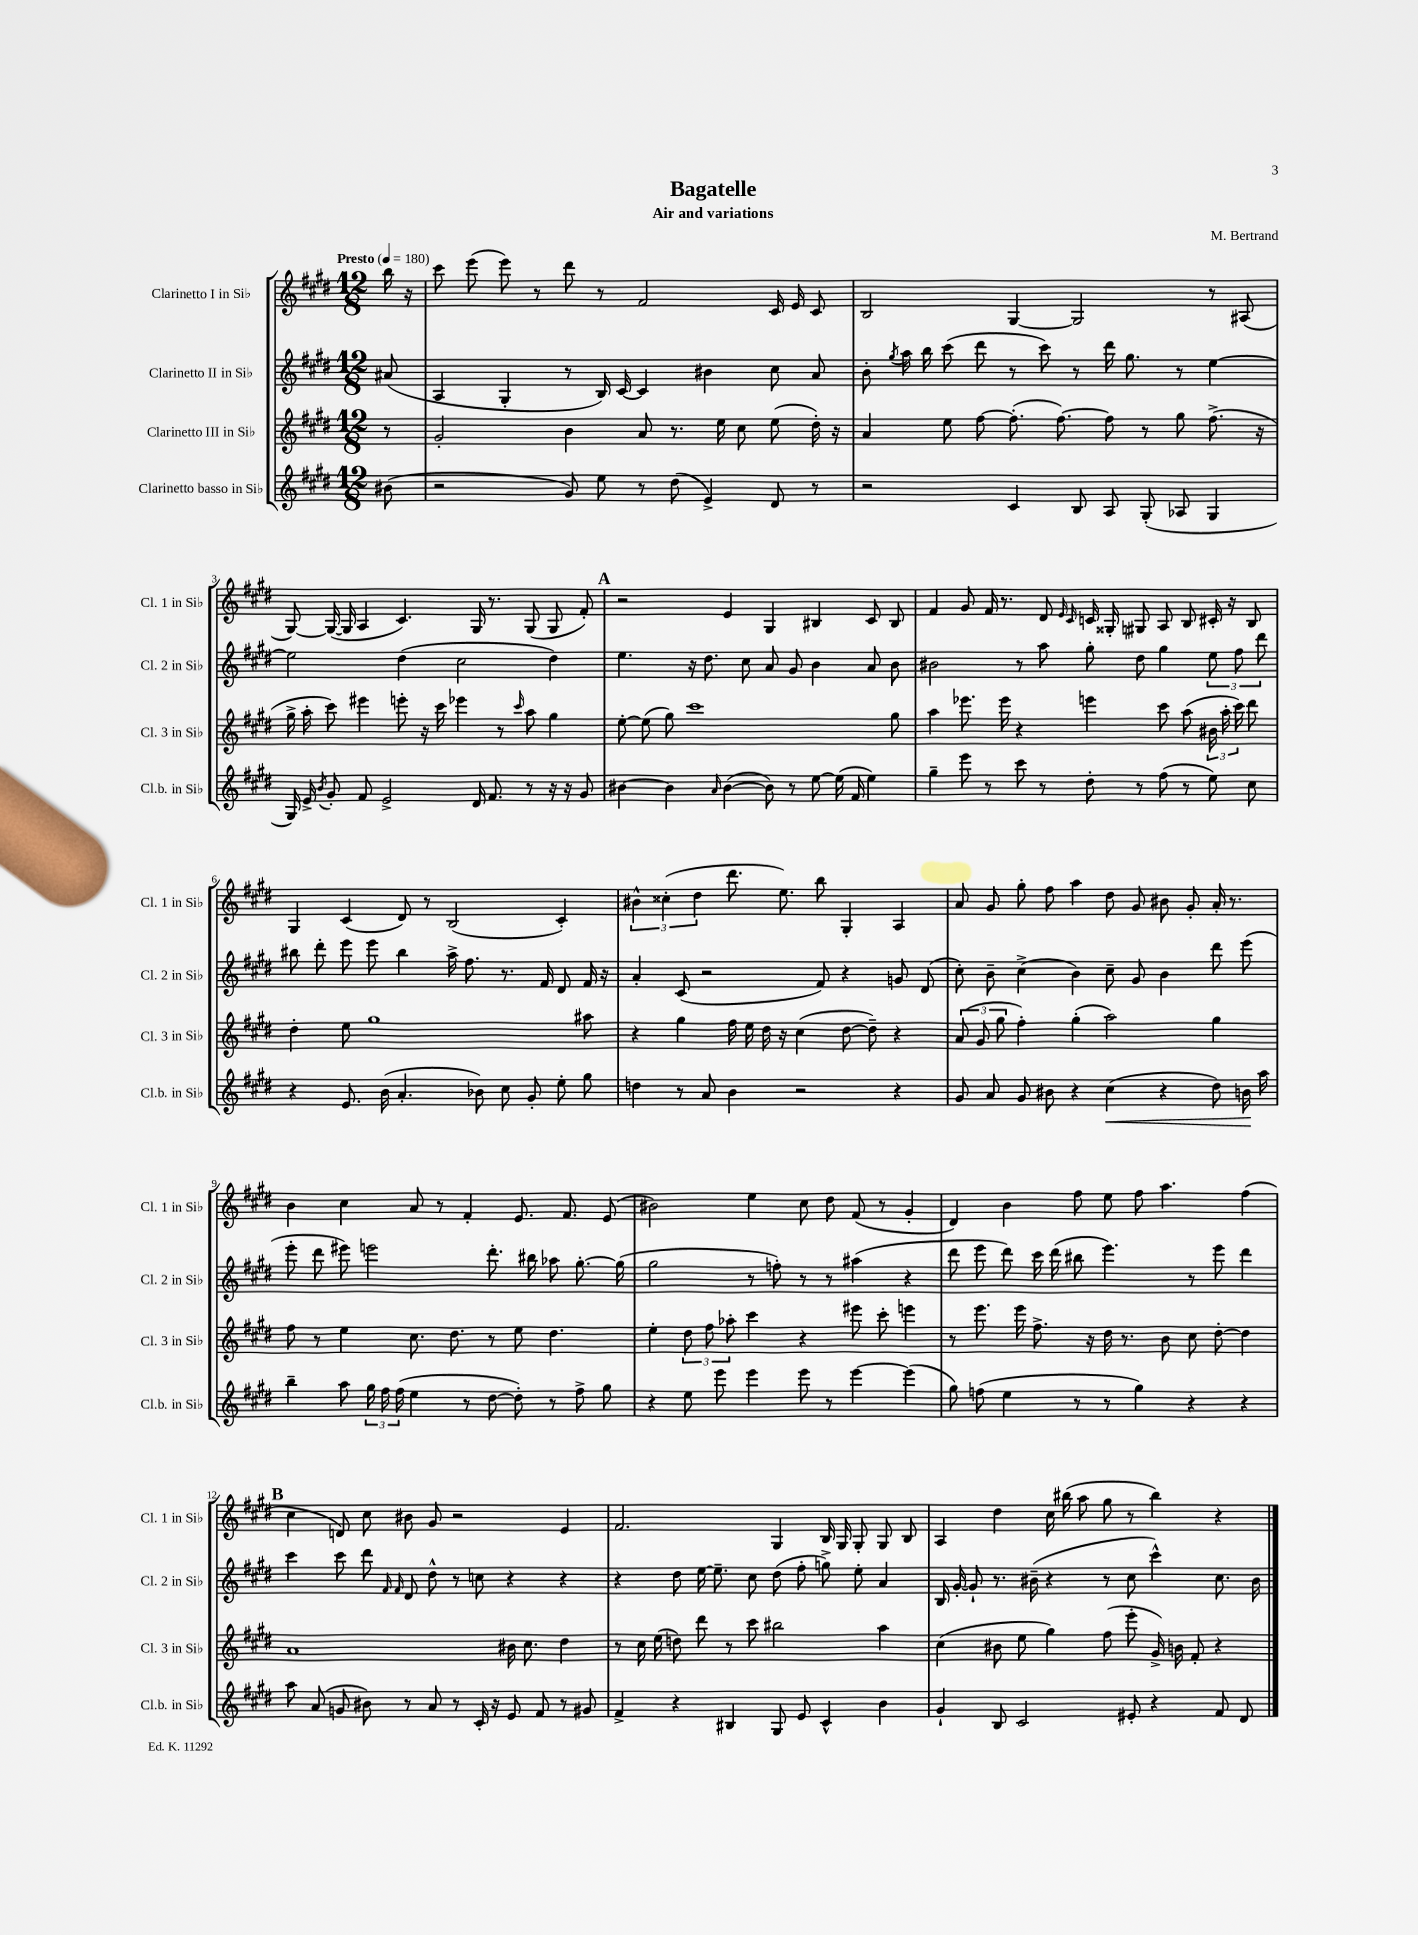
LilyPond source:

\header { title = "Bagatelle" composer = "M. Bertrand" subtitle = "Air and variations" }
<<
\new StaffGroup <<
\new Staff = "s0" \with { instrumentName = "Clarinetto I in Sib" shortInstrumentName = "Cl. 1 in Sib" } {
    \clef treble \key e \major \numericTimeSignature \time 12/8 \partial 8 \tempo "Presto" 4 = 180
    \autoBeamOff b''16 r16 |
    cis'''8 e'''8( e'''8) r8 dis'''8 r8 fis'2 cis'16 e'16 cis'8 |
    b2 gis4~ gis2 r8 ais8( |
    gis8~) gis16~( gis16 a4 cis'4.) gis16 r8. gis8( gis8 fis'8-.) |
    \mark \markup { \bold "A" } r2 e'4 gis4 bis4 cis'8 bis8 |
    fis'4 gis'8 fis'16 r8. dis'8 \grace { e'16 cis'16 } c'16 gisis16-. gis8 a8 b8 cis'16-. r16 b8 |
    gis4 cis'4( dis'8) r8 b2( cis'4-.) |
    \tuplet 3/2 { bis'4-^ cisis''4-.( dis''4 } dis'''8. e''8.) b''8 gis4-. a4 |
    a'8 gis'8 gis''8-. fis''8 a''4 dis''8 gis'8 bis'8 gis'8-. a'16-. r8. |
    b'4 cis''4 a'8 r8 fis'4-. e'8. fis'8. e'8( |
    bis'2) e''4 cis''8 dis''8 fis'8( r8 gis'4-. |
    dis'4) b'4 fis''8 e''8 fis''8 a''4. fis''4( |
    \mark \markup { \bold "B" } cis''4 d'8) cis''8 bis'8 gis'8 r2 e'4 |
    fis'2. gis4 b16 gis16 gis8-. gis8 b8 |
    a4 dis''4 cis''16 bis''16( a''8 gis''8 r8 bis''4) r4 \bar "|." |
}
\new Staff = "s1" \with { instrumentName = "Clarinetto II in Sib" shortInstrumentName = "Cl. 2 in Sib" } {
    \clef treble \key e \major \numericTimeSignature \time 12/8 \partial 8
    \autoBeamOff ais'8( |
    a4 gis4-. r8 b16) cis'16~ cis'4 bis'4 cis''8 a'8 |
    b'8-. \acciaccatura { gis''8 } a''16 b''16 cis'''8( dis'''8 r8 cis'''8) r8 dis'''16 gis''8. r8 e''4~ |
    e''2 dis''4( cis''2 dis''4) |
    \mark \markup { \bold "A" } e''4. r16 dis''8. cis''8 a'8 gis'8 b'4 a'8 b'8 |
    bis'2 r8 a''8 gis''8-. dis''8 gis''4 \tuplet 3/2 { e''8 fis''8 dis'''8 } |
    bis''8 dis'''8-. e'''8 e'''8 bis''4 a''16-> fis''8. r8. fis'16 dis'8 fis'16 r16 |
    a'4-. cis'8( r2 fis'8) r4 g'8 dis'8( |
    cis''8-.) b'8-- cis''4->( b'4) cis''8-- gis'8 b'4 dis'''8 e'''8( |
    e'''8-. dis'''8 eis'''8) e'''2 dis'''8.-. bis''16 aes''8 gis''8.~-. gis''16( |
    gis''2 r8 f''8-.) r8 r8 ais''4( r4 |
    dis'''8 e'''8 dis'''8) cis'''16 dis'''16( bis''8 e'''4.) r8 e'''8 dis'''4 |
    \mark \markup { \bold "B" } cis'''4 cis'''8 dis'''8 \grace { fis'16 fis'16 } dis'8 dis''8-^ r8 c''8 r4 r4 |
    r4 dis''8 e''16~ e''8.-- cis''8 dis''8( fis''8-. g''8->) e''8-. a'4 |
    b16 gis'16~-. gis'8-! r8. bis'16--( r4 r8 cis''8 cis'''4-^) cis''8. bis'16 \bar "|." |
}
\new Staff = "s2" \with { instrumentName = "Clarinetto III in Sib" shortInstrumentName = "Cl. 3 in Sib" } {
    \clef treble \key e \major \numericTimeSignature \time 12/8 \partial 8
    \autoBeamOff r8 |
    gis'2-. b'4 a'8 r8. e''16 cis''8 e''8( dis''16-.) r16 |
    a'4 e''8 fis''8~ fis''8.-.( fis''8.~) fis''8 r8 gis''8 fis''8.->( r16 |
    gis''16-> a''16-. cis'''8) eis'''4 e'''8-. r16 cis'''16 ees'''4 r8 \grace { cis'''16 } a''8 gis''4 |
    \mark \markup { \bold "A" } e''8~-. e''8( gis''8) cis'''1 gis''8 |
    a''4 ees'''8. ees'''16 r4 e'''4 cis'''8 a''8( \tuplet 3/2 { bis'16 a''16-. cis'''16) } dis'''8 |
    dis''4-. e''8 gis''1 ais''8 |
    r4 gis''4 fis''16 e''16 dis''16 r16 cis''4( dis''8~ dis''8--) r4 |
    \tuplet 3/2 { a'8( gis'8 gis''8 } fis''4-.) gis''4-.( a''2) gis''4 |
    fis''8 r8 e''4 cis''8. dis''8. r8 e''8 dis''4. |
    e''4-. \tuplet 3/2 { dis''8 fis''8 aes''8-. } cis'''4 r4 eis'''8 cis'''8-. e'''4 |
    r8 e'''8. e'''16 fis''8.-> r16 dis''16 r8. b'8 cis''8 dis''8~-. dis''4 |
    \mark \markup { \bold "B" } a'1 bis'16 cis''8. dis''4 |
    r8 cis''16 e''16( d''8) dis'''8 r8 cis'''8 bis''2 a''4 |
    cis''4( bis'8 e''8 gis''4) fis''8( e'''8-. gis'16->) b'16 fis'8-. r4 \bar "|." |
}
\new Staff = "s3" \with { instrumentName = "Clarinetto basso in Sib" shortInstrumentName = "Cl.b. in Sib" } {
    \clef treble \key e \major \numericTimeSignature \time 12/8 \partial 8
    \autoBeamOff bis'8( |
    r2 gis'8) e''8 r8 dis''8( e'4->) dis'8 r8 |
    r2 cis'4 b8 a8 gis8-.( aes8 gis4 |
    gis16) e'16-> \acciaccatura { b'8 } gis'8-. fis'8 e'2-> dis'16 fis'8. r8 r16 r16 gis'8 |
    \mark \markup { \bold "A" } bis'4~ bis'4 \grace { a'16 } bis'4~( bis'8) r8 e''8~ e''16( fis'16 e''4) |
    gis''4-- e'''8 r8 cis'''8 r8 dis''8-. r8 fis''8( r8 e''8) cis''8 |
    r4 e'8. b'16( a'4.-. bes'8) cis''8 gis'8-. e''8-. gis''8 |
    d''4 r8 a'8 b'4 r2 r4 |
    gis'8 a'8 gis'8 bis'8 r4 cis''4\<( r4 dis''8) b'16\! a''16 |
    b''4-- a''8 \tuplet 3/2 { gis''16 fis''16 fis''16( } e''4 r8 dis''8~ dis''8-.) r8 fis''8-> gis''8 |
    r4 e''8 e'''8 e'''4 e'''8 r8 e'''4~ e'''4( |
    gis''8) f''8( e''4 r8 r8 gis''4) r4 r4 |
    \mark \markup { \bold "B" } a''8 a'8( g'8 bis'8) r8 a'8 r8 cis'16-. r16 e'8 fis'8 r8 gis'8 |
    fis'4-> r4 bis4 gis8 e'8 cis'4-^ b'4 |
    gis'4-! b8 cis'2 eis'8-. r4 fis'8 dis'8 \bar "|." |
}
>>
>>
